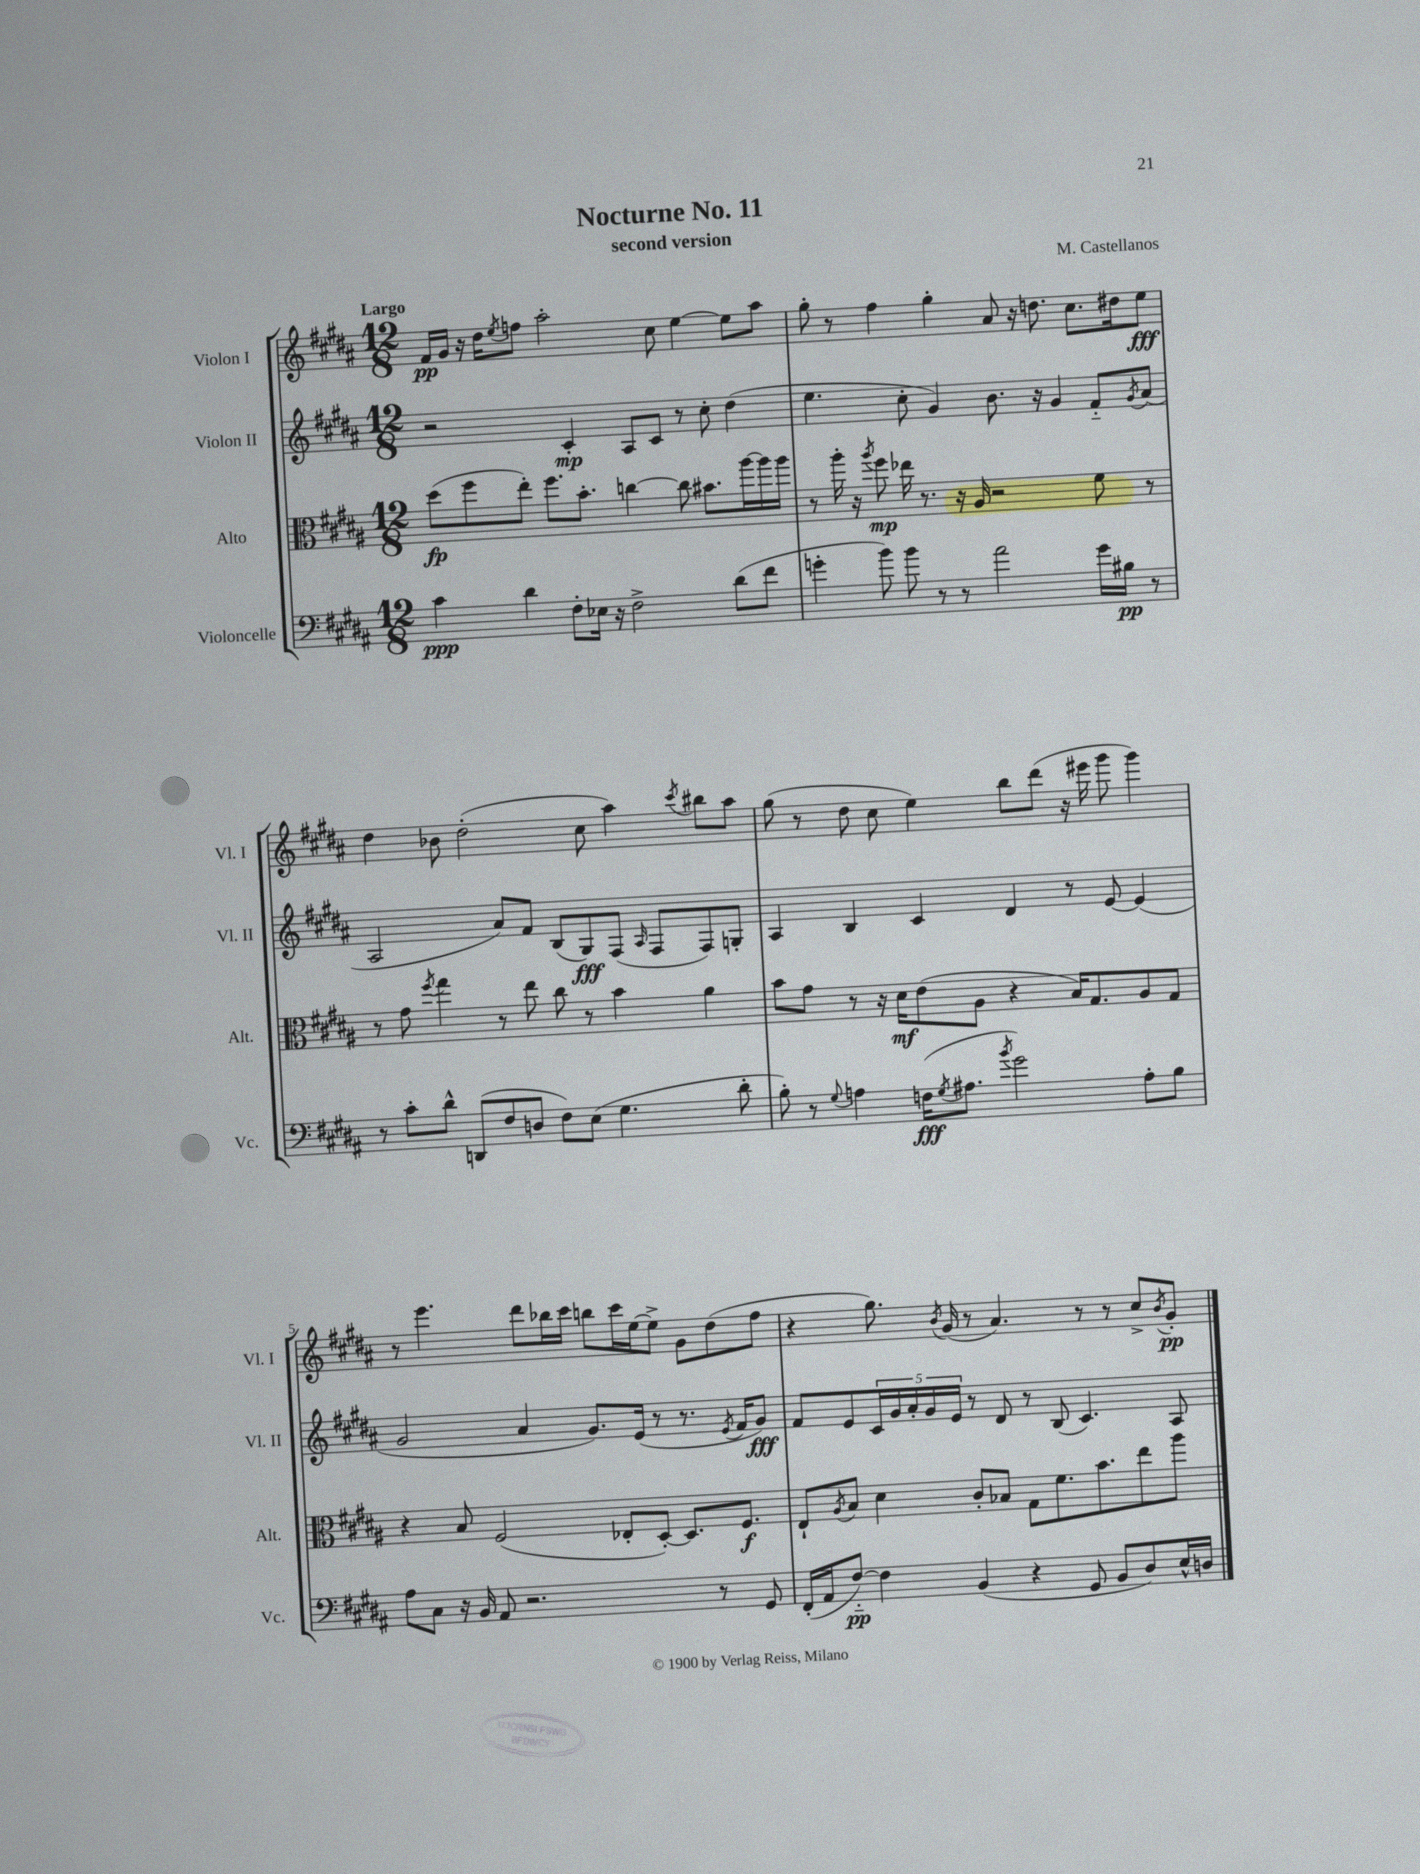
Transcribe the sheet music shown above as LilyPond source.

\header { title = "Nocturne No. 11" composer = "M. Castellanos" subtitle = "second version" }
<<
\new StaffGroup <<
\new Staff = "s0" \with { instrumentName = "Violon I" shortInstrumentName = "Vl. I" } {
    \clef treble \key b \major \numericTimeSignature \time 12/8 \tempo "Largo"
    fis'16\pp gis'16 r16 dis''16 \acciaccatura { e''8 } f''8 ais''2-. cis''8 e''4~ e''8 ais''8 |
    gis''8-. r8 fis''4 gis''4-. ais'8 r16 d''8. cis''8. dis''16 e''8\fff |
    dis''4 bes'8 dis''2-.( cis''8 ais''4) \acciaccatura { cis'''8 } bis''8 ais''8 |
    gis''8( r8 dis''8 cis''8 e''4) b''8 dis'''8( r16 eis'''16 gis'''8 gis'''4) |
    r8 e'''4. dis'''8 bes''16 cis'''16 b''8 cis'''16 e''16~ e''8-> gis'8 dis''8( fis''8 |
    r4 gis''8.) \acciaccatura { b'8 } gis'16( r8 ais'4.) r8 r8 cis''8-> \acciaccatura { b'8 } gis'8-.\pp \bar "|." |
}
\new Staff = "s1" \with { instrumentName = "Violon II" shortInstrumentName = "Vl. II" } {
    \clef treble \key b \major \numericTimeSignature \time 12/8
    r2 cis'4-.\mp ais8 cis'8 r8 cis''8-. dis''4( |
    e''4. cis''8-. gis'4) b'8. r16 gis'4 fis'8-_ \acciaccatura { gis'8 } ais'8( |
    ais2 ais'8) fis'8 b8( gis8\fff) fis8( \grace { ais16 } fis8 fis8) g8-. |
    ais4 b4 cis'4 dis'4 r8 e'8~ e'4( |
    gis'2 ais'4 gis'8.) e'16( r8 r8. \acciaccatura { e'8 } fis'16 gis'8\fff) |
    fis'8 e'8 \tuplet 5/4 { cis'16 gis'16 ais'16-. gis'16 e'16 } r8 dis'8 r8 b8( cis'4.) ais8 \bar "|." |
}
\new Staff = "s2" \with { instrumentName = "Alto" shortInstrumentName = "Alt." } {
    \clef alto \key b \major \numericTimeSignature \time 12/8
    dis''8\fp( fis''8 e''8-.) fis''8. b'8.-. c''4~ c''8 bis'8. ais''16~ ais''16 ais''16 |
    r8 ais''16-. r16 \acciaccatura { ais''8 } fis''8\mp ees''16 r8. r16 ais16 r2 fis'8 r8 |
    r8 gis'8 \acciaccatura { fis''8 } gis''4 r8 e''8 cis''8 r8 b'4 ais'4 |
    b'8 gis'8 r8 r16 dis'16\mf e'8( ais8 r4 b16) gis8. ais8 gis8 |
    r4 b8 fis2( ees8-. dis8~-.) dis8. fis8.\f |
    e8-! \acciaccatura { ais8 } b8 dis'4 cis'8-. bes8 gis8 fis'8. b'8. e''8 ais''8 \bar "|." |
}
\new Staff = "s3" \with { instrumentName = "Violoncelle" shortInstrumentName = "Vc." } {
    \clef bass \key b \major \numericTimeSignature \time 12/8
    cis'4\ppp dis'4 fis8-. ees16 r16 fis2-> dis'8( fis'8 |
    g'4-. b'8) b'8 r8 r8 ais'2 g'16 bis16\pp r8 |
    r8 cis'8-. dis'8-^ d,8( fis8 d8 fis8) e8( gis4. dis'8-. |
    b8-.) r8 \appoggiatura { gis8 } a4 f16\fff( \acciaccatura { gis8 } ais8. \acciaccatura { b'8 } gis'2) ais8-. b8 |
    ais8 cis8 r16 b,16 ais,8 r2. r8 gis,8 |
    fis,16-.( ais,16 fis8~-_\pp) fis4 b,4( r4 gis,8 b,8 dis8) e16-^ d16 \bar "|." |
}
>>
>>
\layout { \context { \Score \override BarNumber.break-visibility = ##(#f #t #t) barNumberVisibility = #(every-nth-bar-number-visible 5) } }
